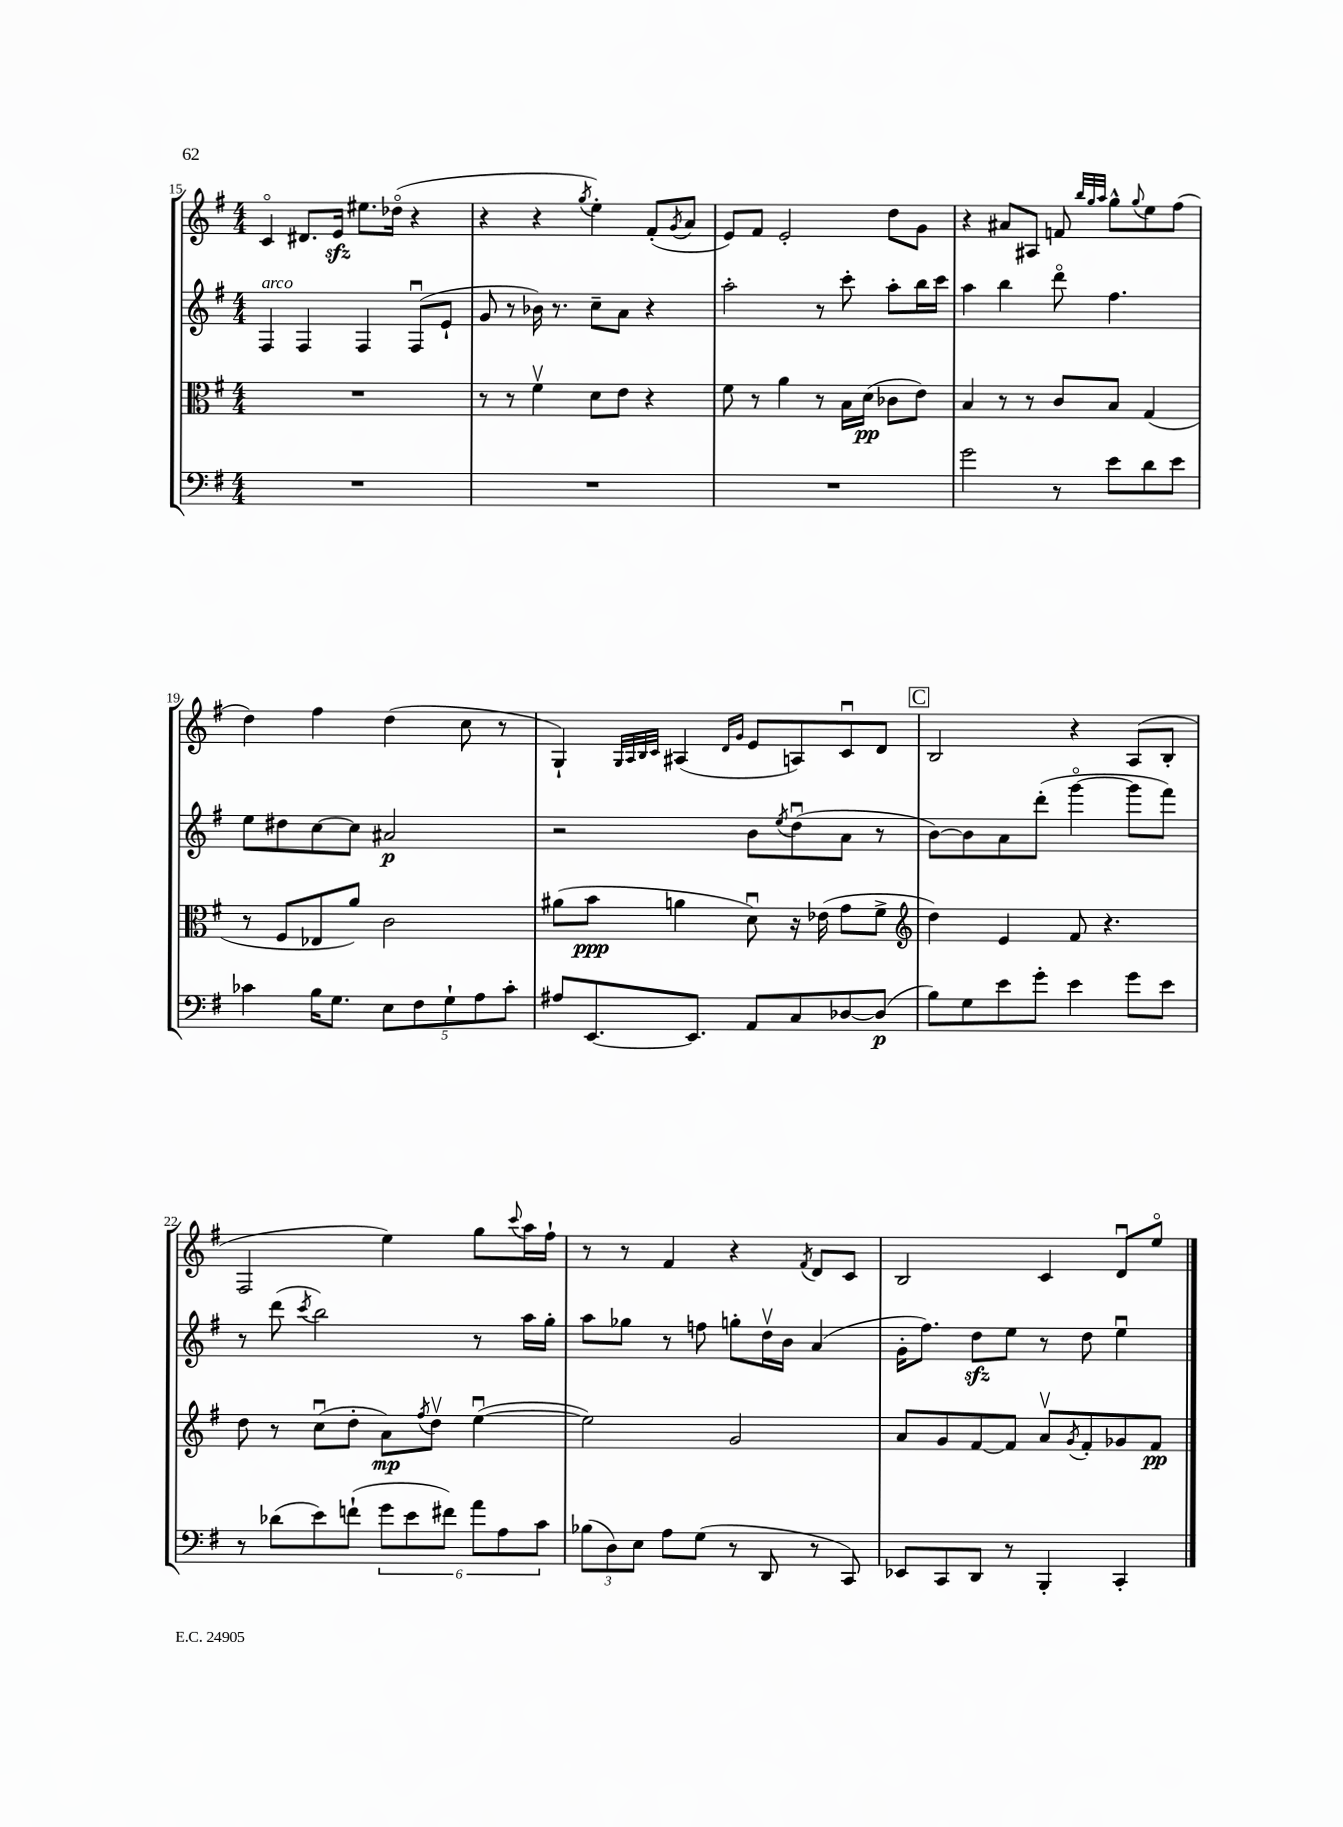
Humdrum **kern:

**kern	**dynam	**kern	**dynam	**kern	**dynam	**kern
*part4	*part4	*part3	*part3	*part2	*part2	*part1
*staff4	*staff4	*staff3	*staff3	*staff2	*staff2	*staff1
*clefF4	*	*clefC3	*	*clefG2	*	*clefG2
*k[f#]	*	*k[f#]	*	*k[f#]	*	*k[f#]
*M4/4	*	*M4/4	*	*M4/4	*	*M4/4
=15	=15	=15	=15	=15	=15	=15
!	!	!	!	!LO:TX:a:i:t=arco	!	!
1r	.	1r	.	4F#/	.	4c/
.	.	.	.	4F#/	.	8.d#X/L
.	.	.	.	.	.	16ezz/Jk
.	.	.	.	4F#/	.	8.ee#X\L
.	.	.	.	.	.	(16dd-X\Jk
.	.	.	.	(8F#u/L	.	4r
.	.	.	.	8e`/J	.	.
=16	=16	=16	=16	=16	=16	=16
1r	.	8r	.	8g/	.	4r
.	.	8r	.	8r	.	.
.	.	4f#v\	.	16b-X\)	.	4r
.	.	.	.	8.r	.	.
.	.	.	.	.	.	8qgg/
.	.	8d\L	.	8cc~\L	.	4ee'\)
.	.	8e\J	.	8a\J	.	.
.	.	4r	.	4r	.	(8f#'/L
.	.	.	.	.	.	8qg/
.	.	.	.	.	.	8a/J
=17	=17	=17	=17	=17	=17	=17
1r	.	8f#\	.	2aa'\	.	8e/L)
.	.	8r	.	.	.	8f#/J
.	.	4a\	.	.	.	2e'/
.	.	8r	.	8r	.	.
.	.	16B\LL	.	8ccc'\	.	.
.	.	(16d\JJ	pp	.	.	.
.	.	8c-X\L	.	8aa'\L	.	8dd\L
.	.	8e\J)	.	16bb\L	.	8g\J
.	.	.	.	16ccc\JJ	.	.
=18	=18	=18	=18	=18	=18	=18
2g\	.	4B/	.	4aa\	.	4r
.	.	8r	.	4bb\	.	8a#X/L
.	.	8r	.	.	.	8A#X/J
8r	.	8c/L	.	8ddd\	.	8fn/
.	.	.	.	.	.	32qqbb/LLL
.	.	.	.	.	.	32qqgg/
.	.	.	.	.	.	32qqaa/JJJ
8e\L	.	8B/J	.	4.ff#\	.	8gg^^\L
.	.	.	.	.	.	8qqgg/
8d\	.	(4G/	.	.	.	8ee\
8e\J	.	.	.	.	.	(8ff#\J
!!LO:LB:g=z
=19	=19	=19	=19	=19	=19	=19
4c-X\	.	8r	.	8ee\L	.	4dd\)
.	.	8F#/L	.	8dd#X\	.	.
16B\KL	.	8E-X/	.	[8cc\	.	4ff#\
8.G\J	.	.	.	.	.	.
.	.	8a/J)	.	8cc\J]	.	.
10E\L	.	2c\	.	2a#X/	p	(4dd\
10F#\	.	.	.	.	.	.
10G`\	.	.	.	.	.	.
.	.	.	.	.	.	8cc\
10A\	.	.	.	.	.	.
.	.	.	.	.	.	8r
10c-'\J	.	.	.	.	.	.
=20	=20	=20	=20	=20	=20	=20
8A#X/L	.	(8a#X\L	.	2r	.	4G`/)
[8.EE/	.	8b\J	ppp	.	.	.
.	.	.	.	.	.	32qqG/LLL
.	.	.	.	.	.	32qqA/
.	.	.	.	.	.	32qqB/
.	.	.	.	.	.	32qqc/JJJ
.	.	4an\	.	.	.	(4A#X/
8.EE/J]	.	.	.	.	.	.
.	.	.	.	.	.	16qqd/LL
.	.	.	.	.	.	16qqg/JJ
8AA/L	.	8du\)	.	8b\L	.	8e/L
.	.	.	.	8qee/	.	.
8C/	.	16r	.	(8ddu\	.	8An/)
.	.	(16e-X\	.	.	.	.
[8D-X/	.	8g\L	.	8a\J	.	8cu/
(8D-/J]	p	8f#^\J	.	8r	.	8d/J
!!LO:REH:place=s1:t=C
=21	=21	=21	=21	=21	=21	=21
*	*	*clefG2	*	*	*	*
8B\L)	.	4dd\)	.	[8b\L)	.	2B/
8G\	.	.	.	8b\]	.	.
8e\	.	4e/	.	8a\	.	.
8g'\J	.	.	.	(8ddd'\J	.	.
4e\	.	8f#/	.	[4ggg\	.	4r
.	.	4.r	.	.	.	.
8g\L	.	.	.	8ggg\L]	.	(8A/L
8e\J	.	.	.	8fff#\J)	.	8B'/J
!!LO:LB:g=z
=22	=22	=22	=22	=22	=22	=22
8r	.	8dd\	.	8r	.	2F#/
(8d-X\L	.	8r	.	(8ddd\	.	.
.	.	.	.	8qccc/	.	.
8e\)	.	(8ccu\L	.	2bb\)	.	.
(8fn`\J	.	8dd'\J	.	.	.	.
12g\L	.	8a\L)	mp	.	.	4ee\)
12e\	.	.	.	.	.	.
.	.	8qff#/	.	.	.	.
.	.	8ddv\J	.	.	.	.
12f#X\J)	.	.	.	.	.	.
12a\L	.	([4eeu\	.	8r	.	8gg\L
12A\	.	.	.	.	.	.
.	.	.	.	.	.	8qqccc/
.	.	.	.	16aa\LL	.	16aa\L
12c\J	.	.	.	.	.	.
.	.	.	.	16gg'\JJ	.	16ff#`\JJ
=23	=23	=23	=23	=23	=23	=23
(12B-X\L	.	2ee\])	.	8aa\L	.	8r
12D\)	.	.	.	.	.	.
.	.	.	.	8gg-X\J	.	8r
12E\J	.	.	.	.	.	.
8A\L	.	.	.	8r	.	4f#/
(8G\J	.	.	.	8ffn\	.	.
8r	.	2g/	.	8ggn'\L	.	4r
8DD/	.	.	.	16ddv\L	.	.
.	.	.	.	16b\JJ	.	.
.	.	.	.	.	.	8qf#/
8r	.	.	.	(4a/	.	8d/L
8CC/)	.	.	.	.	.	8c/J
=24	=24	=24	=24	=24	=24	=24
8EE-X/L	.	8a/L	.	16g'\KL	.	2B/
.	.	.	.	8.ff#\J)	.	.
8CC/	.	8g/	.	.	.	.
8DD/J	.	[8f#/	.	8ddzz\L	.	.
8r	.	8f#/J]	.	8ee\J	.	.
4BBB'/	.	8av/L	.	8r	.	4c/
.	.	8qg/	.	.	.	.
.	.	8f#'/	.	8dd\	.	.
4CC'/	.	8g-X/	.	4eeu\	.	8du/L
.	.	8f#/J	pp	.	.	8ee/J
==	==	==	==	==	==	==
*-	*-	*-	*-	*-	*-	*-
